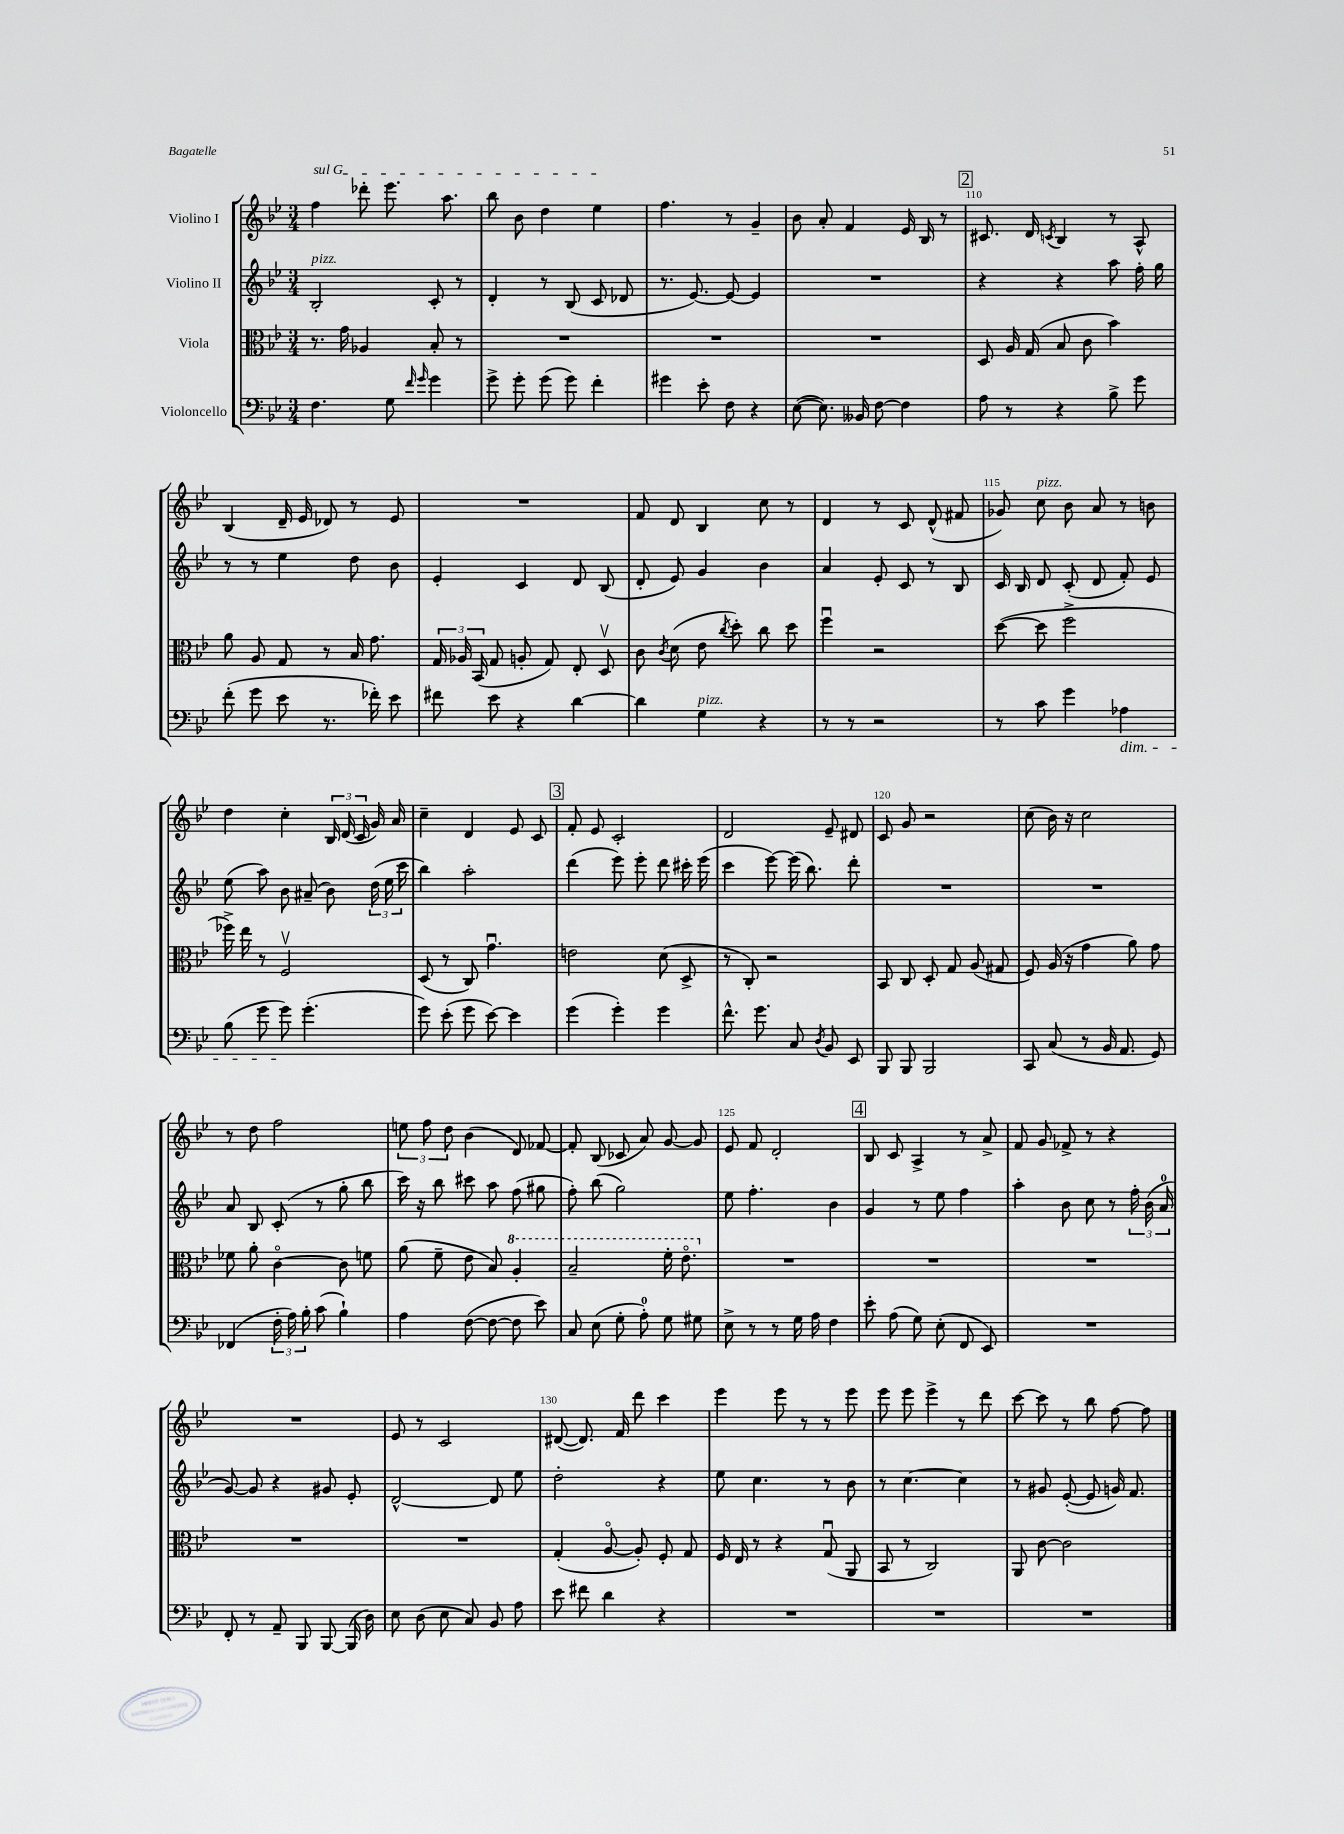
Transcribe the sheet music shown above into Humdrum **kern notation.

**kern	**kern	**kern	**kern
*staff4	*staff3	*staff2	*staff1
*clefF4	*clefC3	*clefG2	*clefG2
*k[b-e-]	*k[b-e-]	*k[b-e-]	*k[b-e-]
*M3/4	*M3/4	*M3/4	*M3/4
4.F	8.r	2B-'	4ff
.	16g	.	.
.	4A-	.	8ddd-'
8G	.	.	8.eee-
16qqf	.	.	.
16qqg	.	.	.
4g	8B-'	8c'	.
.	.	.	8.aa
.	8r	8r	.
=	=	=	=
8g^	2.r	4d'	8bb-
8g'	.	.	8b-
(8g	.	8r	4dd
8g)	.	(8B-	.
4f'	.	8c	4ee-
.	.	8d-	.
=	=	=	=
4g#	2.r	8.r	4.ff
.	.	[8.e-)	.
8e-'	.	.	.
8F	.	8e-_	8r
4r	.	4e-]	4g~
=	=	=	=
([8E-	2.r	2.r	8b-
8.E-])	.	.	8a'
.	.	.	4f
16BB--	.	.	.
[8F	.	.	.
4F]	.	.	16e-
.	.	.	16B-
.	.	.	8r
=	=	=	=
8A	8D	4r	8.c#
8r	16A	.	.
.	(16G	.	16d
.	.	.	8qc
4r	8B-	4r	4B-
.	8c	.	.
8B-^	4b-)	8aa	8r
8g	.	16ff'	8A^^
.	.	16gg	.
=	=	=	=
(8f'	8a	8r	(4B-
8g	8A	8r	.
8e-	8G	4ee-	16d~
.	.	.	16e-
8.r	8r	.	8d-)
.	16B-	8dd	8r
16f-')	8.g	.	.
8e-	.	8b-	8e-
=	=	=	=
8f#	24G	4e-'	2.r
.	24A-	.	.
.	(24BB-	.	.
8e-	8G	.	.
4r	8A'	4c	.
.	8G)	.	.
[4d	8E-'	8d	.
.	8Dv	(8B-	.
=	=	=	=
4d]	8c	8d'	8f
.	8qc	.	.
.	(8d	8e-)	8d
4G	8e-	4g	4B-
.	8qcc	.	.
.	8dd')	.	.
4r	8cc	4b-	8cc
.	8dd	.	8r
=	=	=	=
8r	4ffu	4a	4d
8r	.	.	.
2r	2r	8e-'	8r
.	.	8c	8c
.	.	8r	(8d^^
.	.	8B-	8f#
=	=	=	=
8r	([8dd	16c	8g-)
.	.	16B-	.
8c	8dd]	8d	8cc
4g	2ff^	(8c'	8b-
.	.	8d	8a
4A-	.	8f')	8r
.	.	8e-	8b
=	=	=	=
(8B-	16ff-^)	(8ee-	4dd
.	16ee-	.	.
8g	8r	8aa)	.
8g)	2Fv	8b-	4cc'
(4.g'	.	(8a#~	.
.	.	8b-)	24B-
.	.	.	(24d
.	.	.	24c
.	.	(24dd	16g)
.	.	24ee-	.
.	.	.	16a
.	.	24ccc	.
=	=	=	=
8g)	(8D	4bb-)	4cc~
(8e-'	8r	.	.
8g	8C)	2aa'	4d
[8e-)	4.gu	.	.
4e-]	.	.	8e-
.	.	.	8c
=	=	=	=
(4g	2e	(4ddd	8f'
.	.	.	8e-
4g')	.	8eee-)	2c'
.	.	8eee-'	.
4g	(8d	8ddd	.
.	8D^	16ccc#'	.
.	.	(16eee-	.
=	=	=	=
8.f^^	8r	4ccc	2d
.	8C')	.	.
8.g	.	.	.
.	2r	[8eee-)	.
8C	.	(16eee-]	.
.	.	8.bb-)	.
8qD	.	.	.
8BB-	.	.	8e-~
8EE-	.	8ddd'	8d#
=	=	=	=
8BBB-	8BB-	2.r	8c
8BBB-	8C	.	8g
2BBB-	8D'	.	2r
.	8G	.	.
.	(8A	.	.
.	8G#	.	.
=	=	=	=
8CC	8F)	2.r	(8cc
(8C	(16A	.	16b-)
.	16r	.	16r
8r	4g	.	2cc
16BB-	.	.	.
8.AA	.	.	.
.	8a)	.	.
8GG)	8g	.	.
=	=	=	=
(4FF-	8f-	8a	8r
.	8a'	8B-	8dd
24F'	[4co	(8c'	2ff
24A)	.	.	.
24B-'	.	.	.
(8c	.	8r	.
4B-`)	8c]	8gg'	.
.	8f	8bb-	.
=	=	=	=
4A	(8a	16ccc)	12ee
.	.	16r	.
.	.	.	12ff
.	8f~	8bb-	.
.	.	.	12dd
([8F	8e-	8ccc#	(4b-
8F_	8B-)	8aa	.
8F]	4a'	(8ff	8d)
8e-)	.	8gg#	[8f-
=	=	=	=
8C	2b-~	8ff')	8f-']
(8E-	.	(8bb-	(8B-
8G'	.	2gg)	8c-
8A')	.	.	8a)
8G	16ff'	.	[8g
.	8.ee-o	.	.
8G#	.	.	8g]
=	=	=	=
8E-^	2.r	8ee-	8e-
8r	.	4.ff'	8f
8r	.	.	2d'
16G	.	.	.
16A	.	.	.
4F	.	4b-	.
=	=	=	=
8e-'	2.r	4g	8B-
(8A	.	.	8c
8G)	.	8r	4A^
(8E-'	.	8ee-	.
8FF	.	4ff	8r
8EE-)	.	.	8a^
=	=	=	=
2.r	2.r	4aa'	8f
.	.	.	8g
.	.	8b-	8f-^
.	.	8cc	8r
.	.	8r	4r
.	.	24ff'	.
.	.	(24b-	.
.	.	24a	.
=	=	=	=
8FF'	2.r	[8g)	2.r
8r	.	8g]	.
8AA~	.	4r	.
8BBB-	.	.	.
[8BBB-	.	8g#	.
(16BBB-]	.	8e-'	.
16D)	.	.	.
=	=	=	=
8E-	2.r	[2d^^	8e-
(8D	.	.	8r
8E-	.	.	2c
8C)	.	.	.
8BB-	.	8d]	.
8A	.	8ee-	.
=	=	=	=
8e-	(4G'	2dd'	([8d#
8f#	.	.	8.d#])
4d	[8Ao	.	.
.	.	.	16f
.	8A'])	.	8ddd
4r	8F'	4r	4ccc
.	8G	.	.
=	=	=	=
2.r	16F	8ee-	4eee-
.	16E-	.	.
.	8r	4.cc	.
.	4r	.	8eee-
.	.	.	8r
.	(8Gu	8r	8r
.	8AA	8b-	8eee-
=	=	=	=
2.r	8BB-	8r	8eee-
.	8r	[4.cc	8eee-
.	2C)	.	4eee-^
.	.	4cc]	8r
.	.	.	8ddd
=	=	=	=
2.r	8AA	8r	[8ccc
.	[8c	8g#	8ccc]
.	2c]	([8e-'	8r
.	.	8e-]	8bb-
.	.	16g)	[8ff
.	.	8.f	.
.	.	.	8ff]
==	==	==	==
*-	*-	*-	*-
